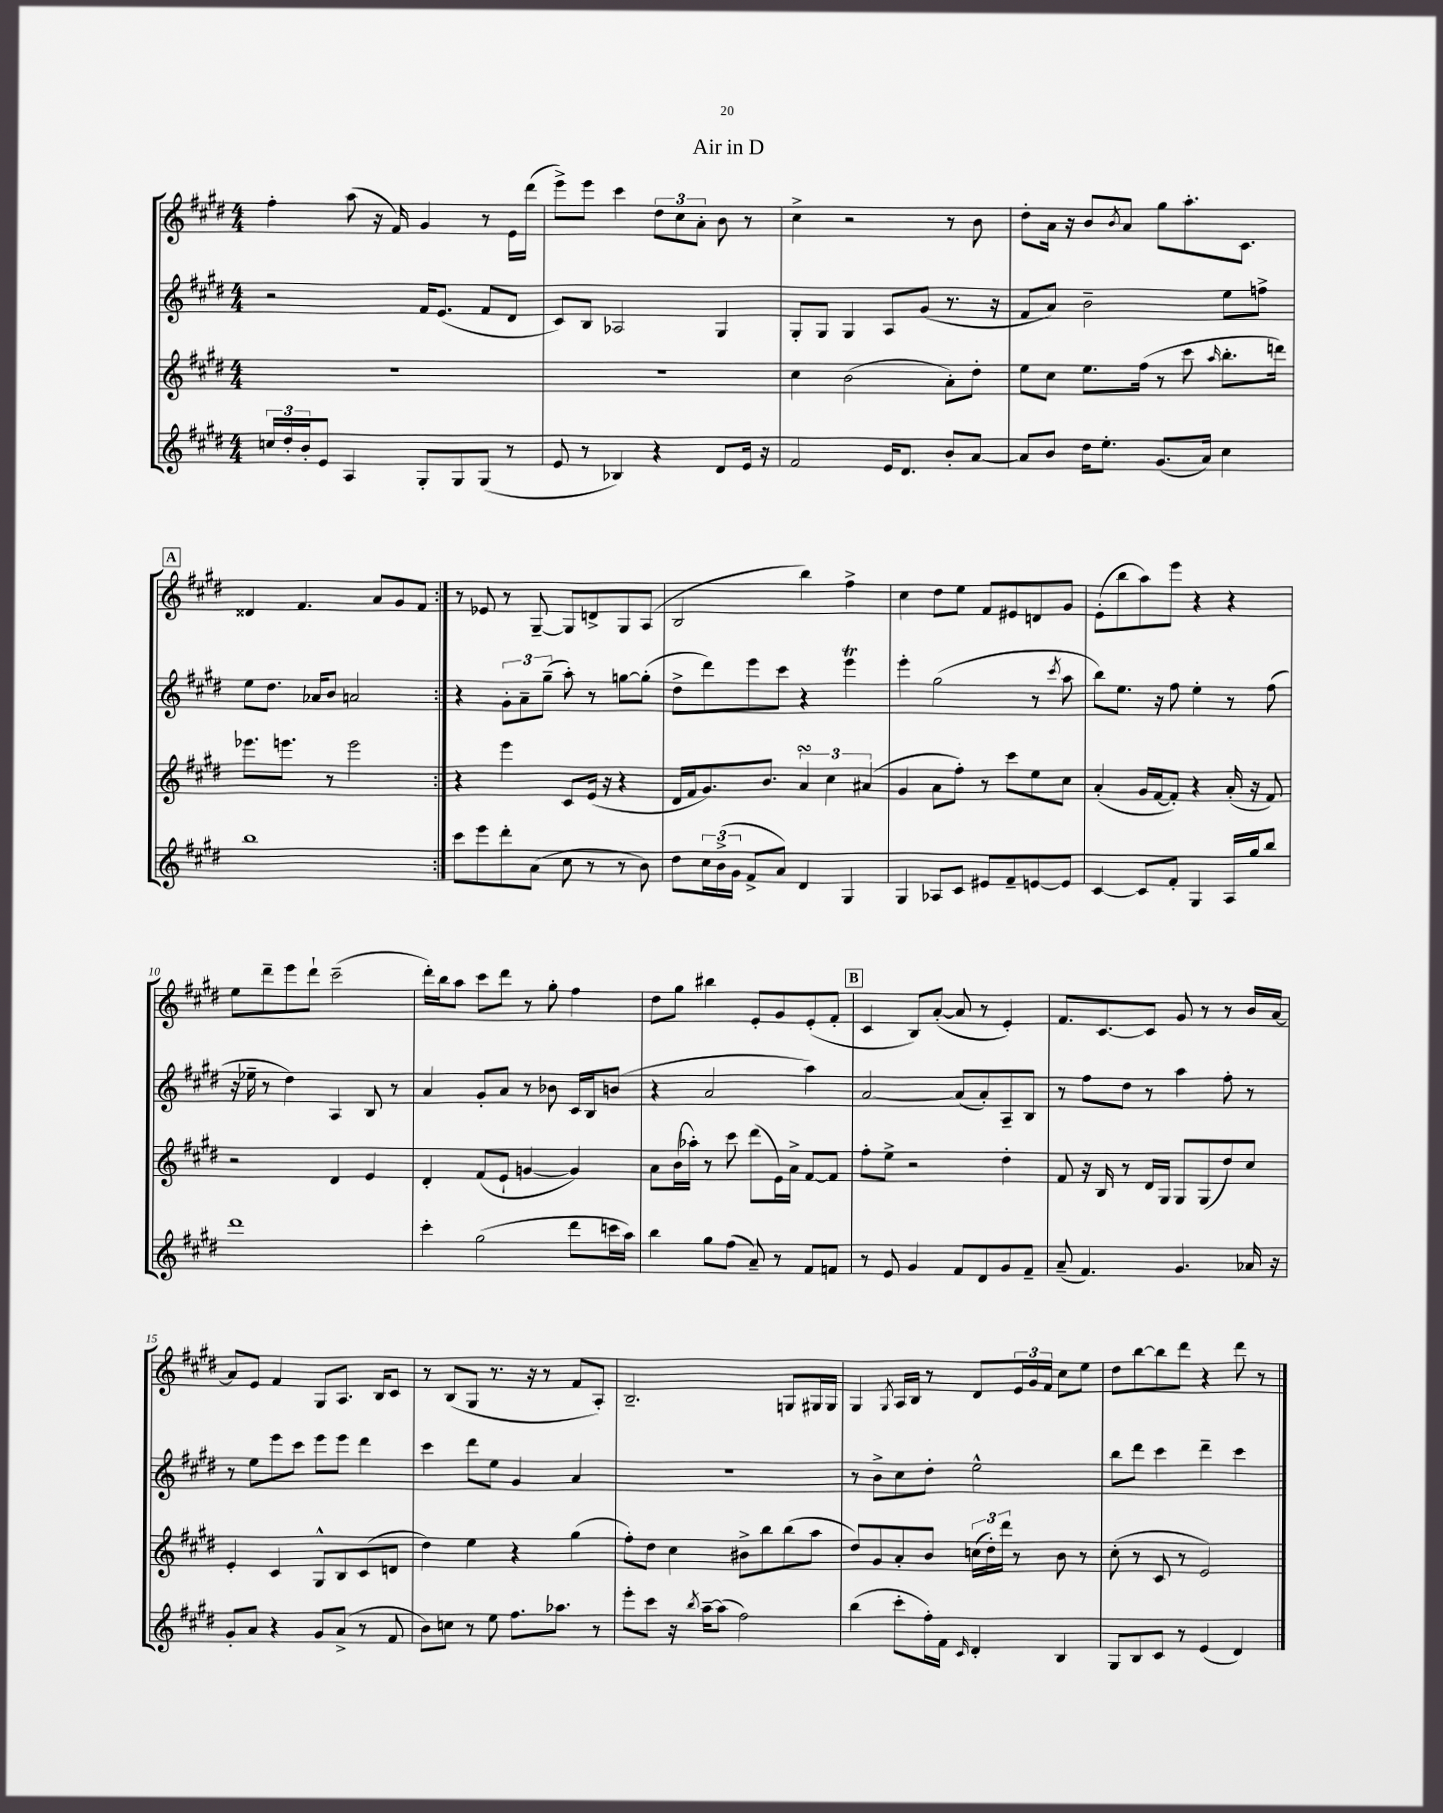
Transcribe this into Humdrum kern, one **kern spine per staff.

**kern	**kern	**kern	**kern
*staff4	*staff3	*staff2	*staff1
*clefG2	*clefG2	*clefG2	*clefG2
*k[f#c#g#d#]	*k[f#c#g#d#]	*k[f#c#g#d#]	*k[f#c#g#d#]
*M4/4	*M4/4	*M4/4	*M4/4
24cc	1r	2r	4ff#'
24dd#'	.	.	.
24b'	.	.	.
8e	.	.	.
4A	.	.	(8aa
.	.	.	16r
.	.	.	16f#)
8G#'	.	16f#	4g#
.	.	(8.e	.
8G#	.	.	.
(8G#	.	8f#	8r
8r	.	8d#	16e
.	.	.	(16ddd#
=	=	=	=
8e	1r	8c#)	8eee^)
8r	.	8B	8eee
4B-)	.	2A-	4ccc#
4r	.	.	12dd#
.	.	.	12cc#
.	.	.	12a'
8d#	.	4G#	8b
16e	.	.	8r
16r	.	.	.
=	=	=	=
2f#	4cc#	8G#'	4cc#^
.	.	8G#	.
.	(2b	4G#	2r
16e	.	8A	.
8.d#	.	.	.
.	.	(8g#	.
8b'	8a')	8.r	8r
[8a	8dd#'	.	8b
.	.	16r	.
=	=	=	=
8a]	8ee	8f#	8dd#'
8b	8cc#	8a)	16a
.	.	.	16r
16dd#	8.ee	2b~	8b
8.ee'	.	.	.
.	.	.	8qb
.	.	.	8a
.	(16ff#	.	.
(8.g#	8r	.	8gg#
.	8ccc#	.	8.aa'
16a)	.	.	.
.	16qqaa	.	.
4cc#	8.bb'	8ee	.
.	.	.	8.c#
.	.	8ff^	.
.	16ddd)	.	.
=	=	=	=
1bb	8.eee-	8ee	4d##
.	.	8.dd#	.
.	8.eee	.	.
.	.	.	4.f#
.	.	16a-	.
.	8r	8b	.
.	2eee	2a	.
.	.	.	8a
.	.	.	8g#
.	.	.	8f#
=:|!	=:|!	=:|!	=:|!
8ccc#	4r	4r	8r
8eee	.	.	8e-
8ddd#'	4eee	12g#'	8r
.	.	12a~	.
(8a	.	.	[8G#~
.	.	(12gg#~	.
8cc#	8c#	8aa')	8G#]
8r	(16e	8r	8d^
.	16r	.	.
8r	4r	[8gg	8G#
8b)	.	(8gg']	(8A
=	=	=	=
8dd#	16d#	8dd#^	2B
.	16f#	.	.
24cc#	8.g#)	8ddd#)	.
(24b^	.	.	.
24g#	.	.	.
8f#^	.	8eee	.
.	8.b	.	.
8a)	.	8ccc#	.
4d#	6a	4r	4bb)
.	6cc#	.	.
4G#	.	4eee	4ff#^
.	(6a#	.	.
=	=	=	=
4G#	4g#	4eee'	4cc#
8A-	8a	(2gg#	8dd#
8c#	8ff#')	.	8ee
8e#	8r	.	8f#
8f#~	8ccc#	.	8e#
[8e	8ee	8r	8d
.	.	8qccc#	.
8e]	8cc#	8aa	8g#
=	=	=	=
[4c#	(4a'	8bb)	(8e'
.	.	8.ee	8bb
8c#]	16g#	.	8aa)
.	[16f#	16r	.
8f#'	8f#'])	8ff#	8eee
4G#	4r	4ee'	4r
16A	(16a'	8r	4r
16gg#	16r	.	.
8bb	8f#)	(8ff#	.
=	=	=	=
1ddd#	2r	16r	8ee
.	.	16ee-~	.
.	.	8r	8ddd#~
.	.	4dd#)	8eee
.	.	.	8ddd#`
.	4d#	4A	(2ccc#~
.	4e	8B	.
.	.	8r	.
=	=	=	=
4ccc#'	4d#'	4a	16ddd#')
.	.	.	16bb
.	.	.	8aa
(2gg#	(8f#	8g#'	8ccc#
.	8e`	8a	8ddd#
.	[4g	8r	8r
.	.	8b-	8gg#'
8ddd#	4g])	16c#	4ff#
.	.	16B	.
16ccc	.	(8b	.
16aa)	.	.	.
=	=	=	=
4bb	8a	4r	8dd#
.	(16b	.	8gg#
.	16aa-')	.	.
8gg#	8r	2a	4bb#
(8ff#	8ccc#	.	.
8a~)	(8ddd#	.	8e'
8r	16e)	.	8g#
.	16a^	.	.
8f#	[8f#	4aa)	(8e'
8f	8f#]	.	8f#'
=	=	=	=
8r	8ff#'	[2a	4c#
8e	8ee^	.	.
4g#	2r	.	8B)
.	.	.	([8a'
8f#	.	(8a]	8a]
8d#	.	8a')	8r
8g#	4dd#'	8A~	4e')
8f#~	.	8B	.
=	=	=	=
(8a~	8f#	8r	8.f#
4.f#)	16r	8ff#	.
.	16B	.	[8.c#
.	8r	8dd#	.
.	16d#	8r	8c#]
.	16G#	.	.
4.g#	8G#	4aa	8g#
.	(8G#	.	8r
.	8dd#)	8ff#'	8r
16a-	8cc#	8r	16b
16r	.	.	[16a
=	=	=	=
8g#'	4e'	8r	8a]
8a	.	8ee	8e
4r	4c#	8eee	4f#
.	.	8ccc#	.
8g#	8G#^^	8eee	8G#
(8a^	8B	8eee	8.A
8r	(8c#	4ddd#	.
.	.	.	16B
8f#	8d	.	8c#
=	=	=	=
8b)	4dd#)	4ccc#	8r
8cc	.	.	(8B
8r	4ee	8ddd#	8G#
8ee	.	8ee	8.r
8.ff#	4r	4g#	.
.	.	.	16r
.	.	.	8r
8.aa-	.	.	.
.	(4gg#	4a	8f#
8r	.	.	8A')
=	=	=	=
8eee'	8ff#')	1r	2.B~
8ccc#	8dd#	.	.
16r	4cc#	.	.
8qbb	.	.	.
[16aa~	.	.	.
(8aa]	.	.	.
2ff#)	8b#^	.	.
.	8bb	.	.
.	(8bb	.	8G
.	8aa	.	16G#
.	.	.	16G#
=	=	=	=
(4bb	8dd#)	8r	4G#
.	8g#	8b^	.
.	.	.	8qG#
8ccc#'	8a'	8cc#	16A
.	.	.	16B
16ff#')	8b	8dd#'	8r
16f#	.	.	.
16qqc#	.	.	.
4d#'	(24cc	2ee^^	8d#
.	24dd#')	.	.
.	24ddd#	.	.
.	8r	.	24e
.	.	.	24g#
.	.	.	24f#
4B	8b	.	8cc#
.	8r	.	8ee
=	=	=	=
8G#	(8cc#'	8bb	8dd#
8B	8r	8ddd#	[8bb
8c#	8c#	4ccc#	8bb]
8r	8r	.	8ddd#
(4e	2e)	4ddd#~	4r
4d#)	.	4ccc#	8ddd#
.	.	.	8r
==	==	==	==
*-	*-	*-	*-
